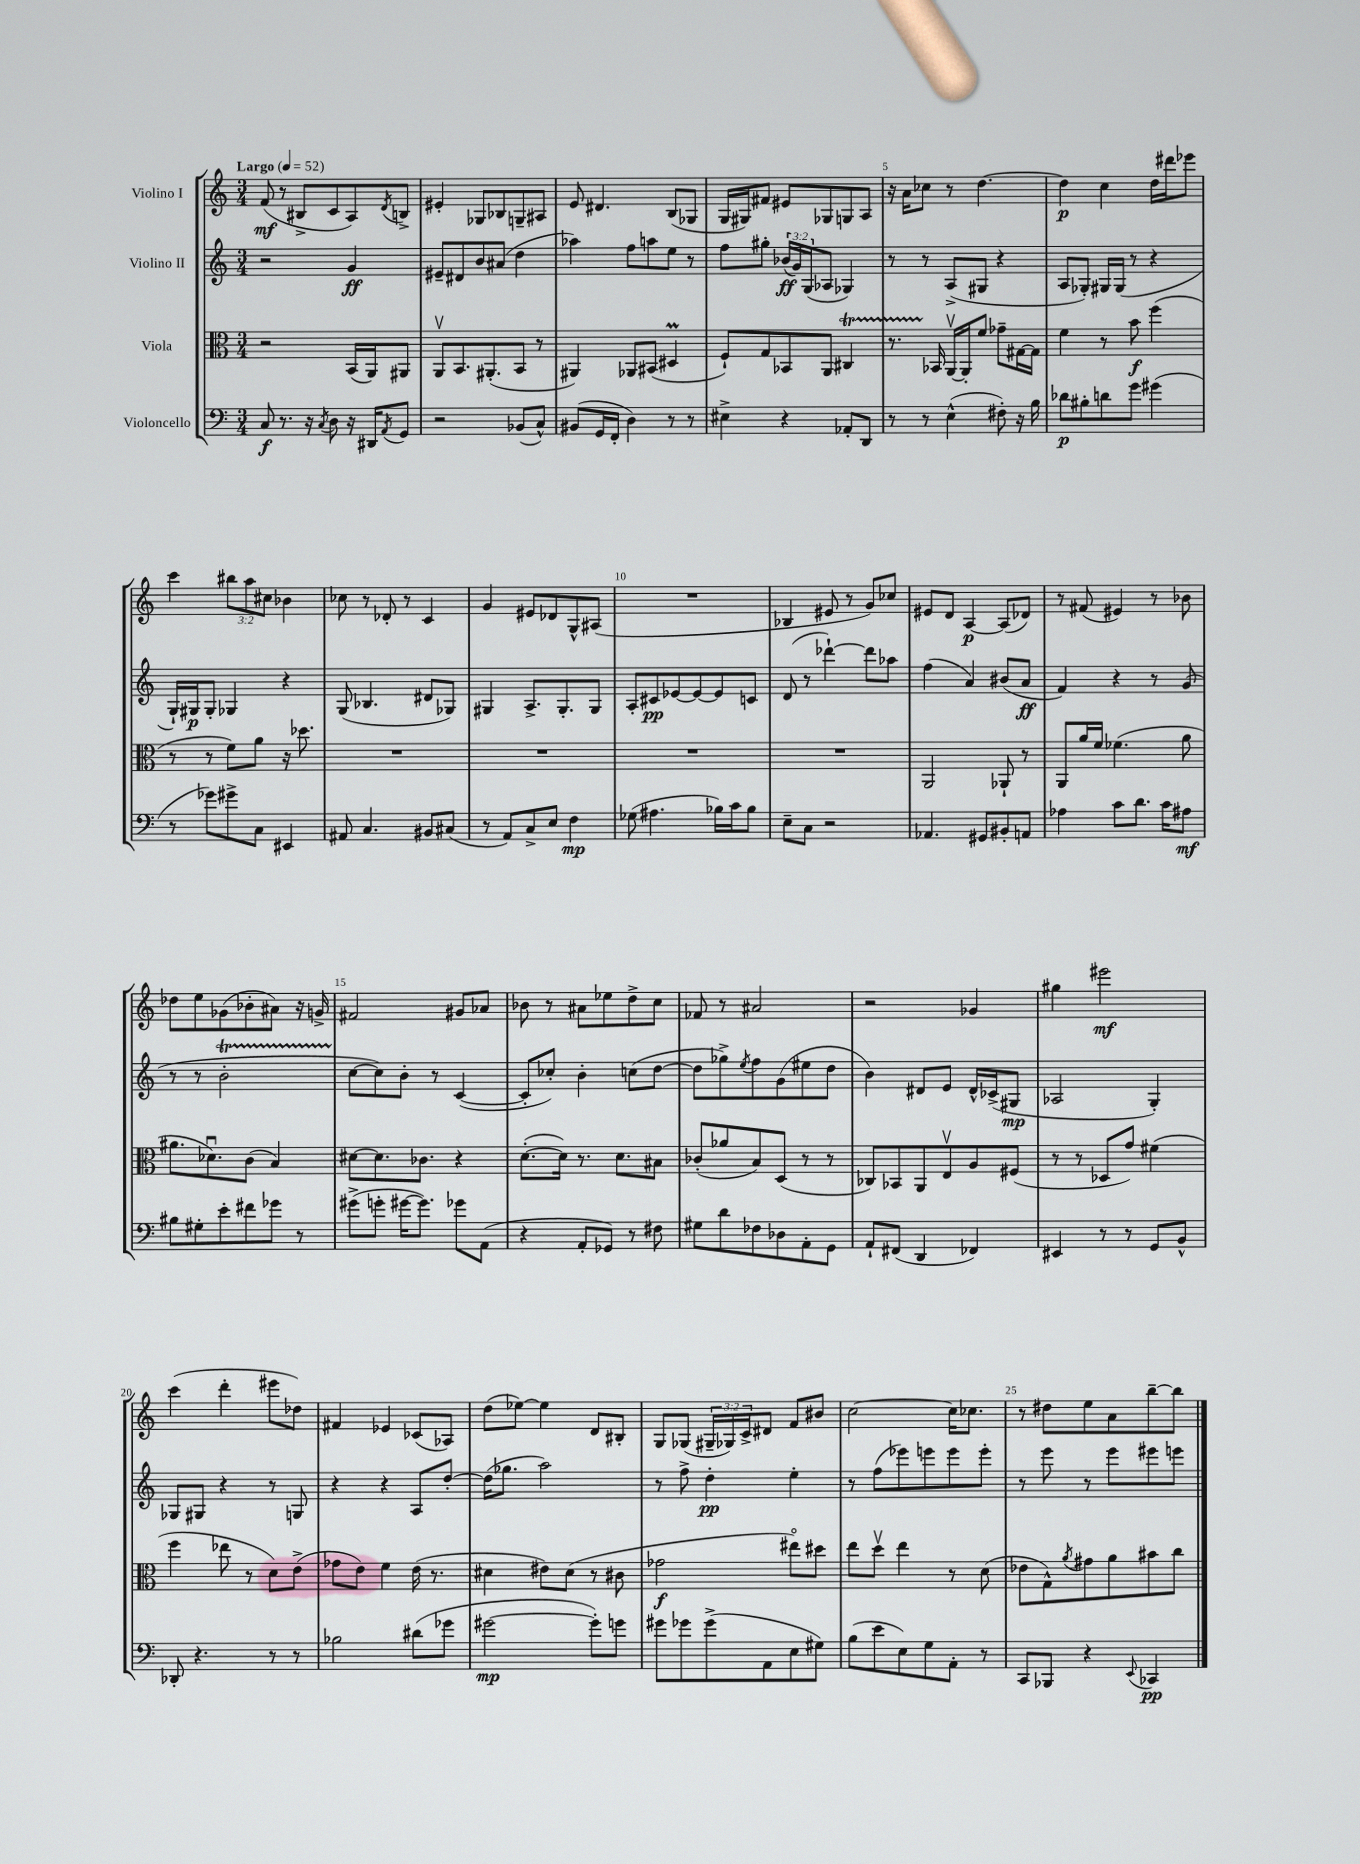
<<
\new StaffGroup <<
\new Staff = "s0" \with { instrumentName = "Violino I" } {
    \clef treble \key c \major \numericTimeSignature \time 3/4 \override Staff.TupletNumber.text = #tuplet-number::calc-fraction-text \tempo "Largo" 4 = 52
    f'8\mf( r8 bis8-> c'8 a8) \acciaccatura { d'8 } b8-> |
    eis'4-. ges8 bes8 g8-- ais8 |
    e'8 dis'4. b8( ges8 |
    g16 gis16) fis'8 eis'8 ges8 g8 a8 |
    r16 a'16 ces''8 r8 d''4.~ |
    d''4\p c''4 d''16 dis'''16 ees'''8 |
    c'''4 \tuplet 3/2 { bis''8 a''8 cis''8 } bes'4 |
    ces''8 r8 des'8-. r8 c'4 |
    g'4 eis'8 des'8 g8-^ ais8( |
    R2. |
    bes4 eis'8 r8 g'8) ces''8 |
    eis'8 d'8 a4~\p a8( des'8) |
    r8 fis'8( eis'4) r8 bes'8 |
    des''8 e''8 ges'8( bes'8-. ais'8) r16 g'16-> |
    fis'2 gis'8 aes'8 |
    bes'8 r8 ais'8 ees''8 d''8-> c''8 |
    fes'8 r8 ais'2 |
    r2 ges'4 |
    gis''4 eis'''2\mf |
    c'''4( d'''4-. eis'''8 des''8) |
    fis'4 ees'4 ces'8( aes8) |
    d''8( ees''8~) ees''4 d'8 bis8-. |
    g8 ges8( \tuplet 3/2 { gis16-- ges16) c'16-> } dis'8 f'8 bis'8 |
    c''2~ c''16 ces''8. |
    r8 dis''8 e''8 a'8 b''8~-- b''8 \bar "|." |
}
\new Staff = "s1" \with { instrumentName = "Violino II" } {
    \clef treble \key c \major \numericTimeSignature \time 3/4 \override Staff.TupletNumber.text = #tuplet-number::calc-fraction-text
    r2 g'4\ff |
    eis'8-- dis'8 b'8 ais'8( d''4 |
    aes''4) f''8 a''8 e''8 r8 |
    f''8 gis''8-. \tuplet 3/2 { bes'16\ff( g'16) g16( } aes8 ges4) |
    r8 r8 a8->( gis8 r4 |
    a8 ges8-.) gis16 gis16( r8 r4 |
    g16-!) gis16\p gis8-. ges4 r4 |
    g8( bes4. dis'8 ges8) |
    gis4 a8.-> gis8.-. gis8 |
    a8-. cis'8\pp ees'8~ ees'8~ ees'8 c'8 |
    d'8( r8 des'''4~-!) des'''8 aes''8 |
    f''4( a'4) bis'8( a'8\ff |
    f'4) r4 r8 g'8( |
    r8 r8 b'2-.\startTrillSpan |
    c''8~\stopTrillSpan c''8) b'8-. r8 c'4~( |
    c'8-. ces''8-.) b'4-. c''8( d''8~ |
    d''8 ges''8->) \acciaccatura { e''8 } f''8 g'8( eis''8 d''8 |
    b'4) dis'8 e'8 dis'16-^ ces'16->( gis8\mp |
    aes2 g4-.) |
    ges8 gis8 r4 r8 g8 |
    r4 r4 a8 d''8~-. |
    d''16( ges''8. a''2) |
    r8 f''8-> d''4-.\pp e''4-. |
    r8 f''8( ees'''8) e'''8 e'''8 e'''8-. |
    r8 e'''8 r8 e'''8 eis'''8 e'''8 \bar "|." |
}
\new Staff = "s2" \with { instrumentName = "Viola" } {
    \clef alto \key c \major \numericTimeSignature \time 3/4
    r2 b,16( a,16) ais,8 |
    a,8\upbow b,8. ais,8.-.( b,8 r8 |
    ais,4) aes,8 bis,8( dis4\prall |
    f8-!) g8 bes,8 a,8 cis4\startTrillSpan |
    r8. bes,16\stopTrillSpan a,16~\upbow a,16-. f'8 ges'8-- gis16~ gis16 |
    f'4 r8 b'8\f f''4( |
    r8 r8 f'8) a'8 r16 des''8. |
    R2. |
    R2. |
    R2. |
    R2. |
    a,2 aes,8-! r8 |
    a,8 a'16 f'16 fes'4.( a'8 |
    ais'8. des'8.\downbow) c'8( b4) |
    dis'8~ dis'8. ces'8. r4 |
    d'8.~-.( d'16) r8. d'8. bis8 |
    ces'8-.( aes'8 b8) d8( r8 r8 |
    ces8) bes,8 a,8 e8\upbow a8 fis8( |
    r8 r8 des8 g'8) fis'4( |
    f''4 ees''8 r8 d'8) e'8->( |
    ges'8 e'8) f'4 e'16( r8. |
    dis'4 eis'8) dis'8( r8 cis'8 |
    ges'2\f eis''8\flageolet) dis''8 |
    e''8 d''8\upbow e''4 r8 d'8( |
    ees'8 g8-^) \acciaccatura { a'8 } gis'8 a'8 bis'8 c''8 \bar "|." |
}
\new Staff = "s3" \with { instrumentName = "Violoncello" } {
    \clef bass \key c \major \numericTimeSignature \time 3/4
    c8\f r8. r16 \acciaccatura { c8 } d8 r16 dis,16 \acciaccatura { a,8 } g,8 |
    r2 bes,8( c8-^) |
    bis,8( g,16 f,16-. d4) r8 r8 |
    eis4-> r4 aes,8-. d,8 |
    r8 r8 e4-^( fis8-.) r16 b16 |
    des'8\p bis8-. d'8 g'8 gis'4( |
    r8 ges'8) gis'8-> c8 eis,4 |
    ais,8 c4. bis,8 cis8( |
    r8 a,8) c8-> e8 f4\mp |
    ges8( ais4. bes16) c'16 bes8 |
    e8-- c8 r2 |
    aes,4. gis,8 bis,8-. a,8 |
    aes4 c'8 d'8. c'16 ais8\mf |
    bis8 gis8-. e'8-. fis'8 ges'8 r8 |
    gis'8->( g'8-. gis'16~ gis'8.) ges'8 a,8( |
    r4 a,8-. ges,8) r8 fis8 |
    gis8 d'8 fes8 des8 a,8-. g,8 |
    a,8-! fis,8( d,4 fes,4) |
    eis,4 r8 r8 g,8 b,8-^ |
    des,8-. r4. r8 r8 |
    bes2 dis'8( ges'8 |
    gis'2~\mp gis'8-.) g'8 |
    gis'8 ges'8 ges'8->( a,8 e8 gis8) |
    b8( e'8 e8) g8 a,8-. r8 |
    c,8 bes,,8 r4 \appoggiatura { e,8 } ces,4\pp \bar "|." |
}
>>
>>
\layout { \context { \Score \override BarNumber.break-visibility = ##(#f #t #t) barNumberVisibility = #(every-nth-bar-number-visible 5) } }
